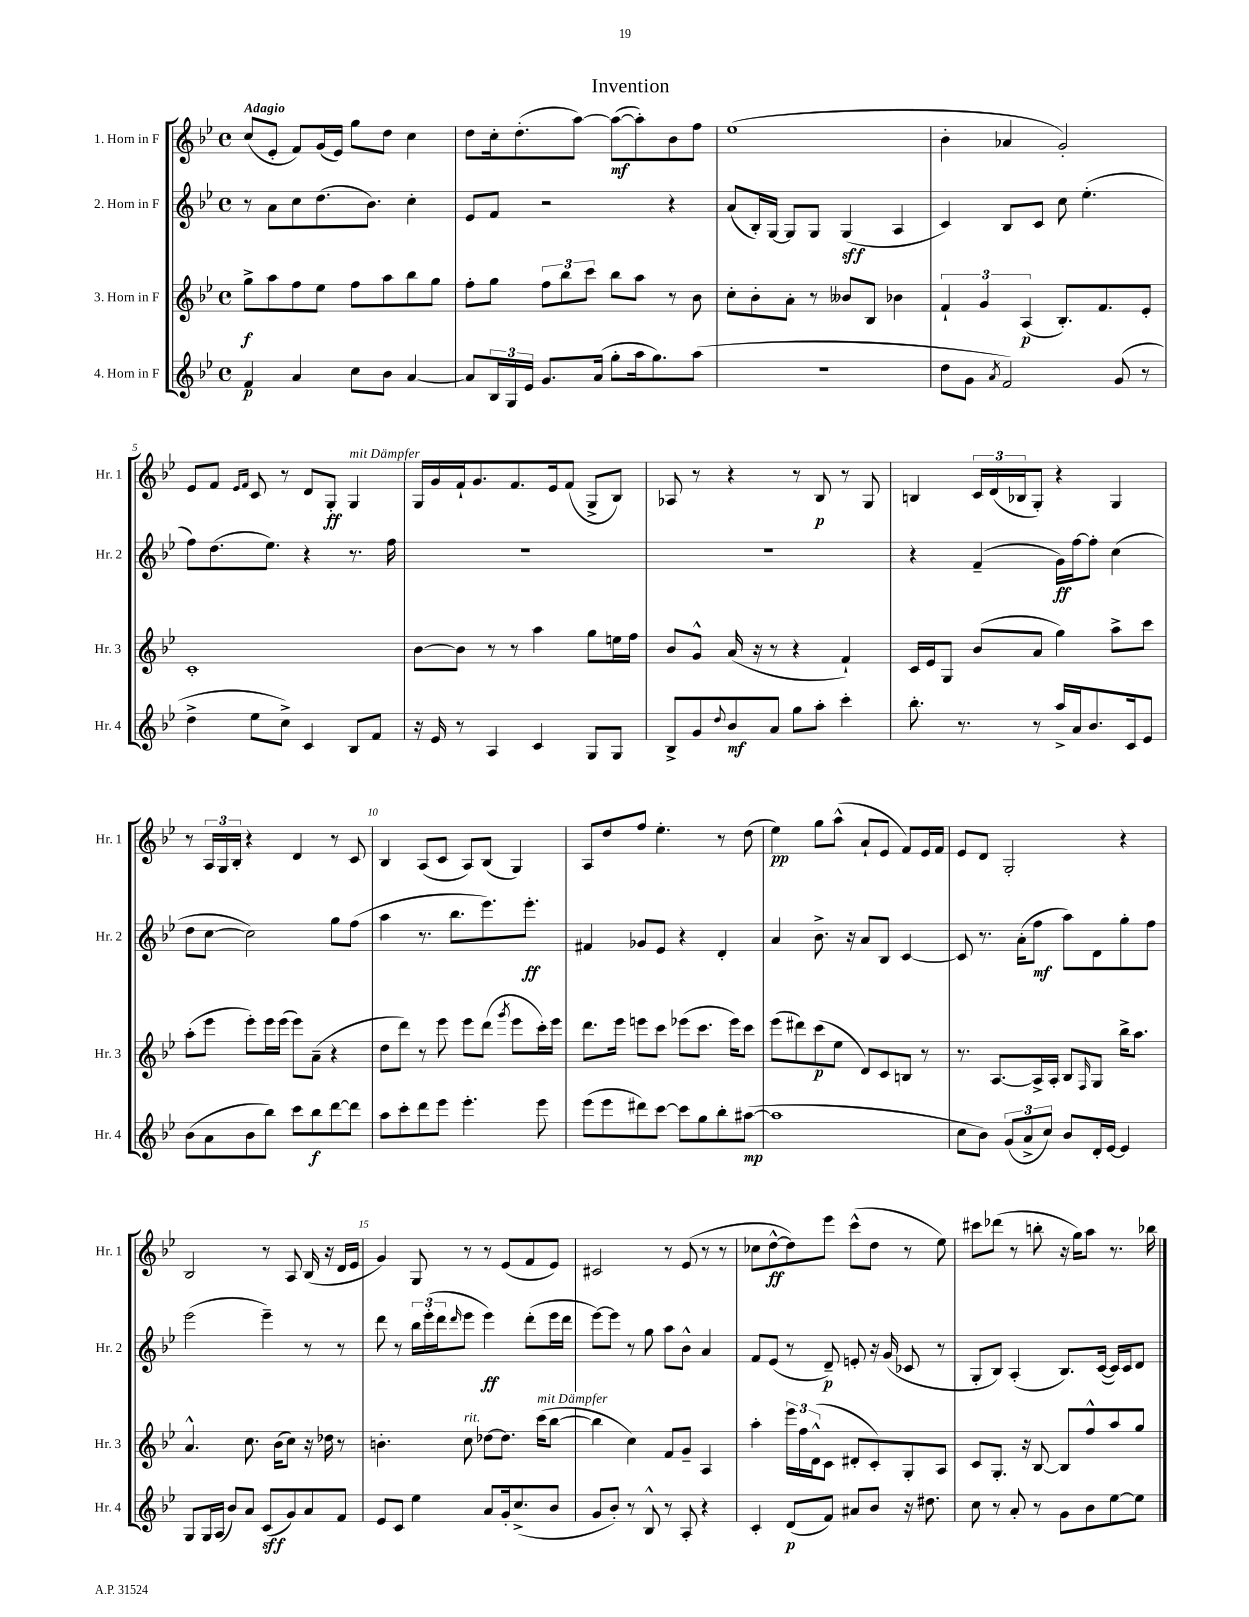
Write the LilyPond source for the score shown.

\header { title = "Invention" }
<<
\new StaffGroup <<
\new Staff = "s0" \with { instrumentName = "1. Horn in F" shortInstrumentName = "Hr. 1" } {
    \clef treble \key bes \major \defaultTimeSignature \time 4/4 \tempo "Adagio"
    c''8( ees'8-. f'8) g'16( ees'16) g''8 d''8 c''4 |
    d''8 c''16-. d''8.-.( a''8~) a''8~\mf( a''8-.) bes'8 f''8 |
    ees''1( |
    bes'4-. aes'4 g'2-.) |
    ees'8 f'8 \grace { ees'16 f'16 } c'8 r8 d'8 g8-.\ff g4^\markup { \italic "mit Dämpfer" } |
    g16 g'16 f'16-! g'8. f'8. ees'16 f'8( g8-> bes8) |
    aes8 r8 r4 r8 bes8\p r8 g8 |
    b4 \tuplet 3/2 { c'16 d'16( bes16 } g8-.) r4 g4 |
    r8 \tuplet 3/2 { a16 g16 bes16-. } r4 d'4 r8 c'8 |
    bes4 a8( c'8 a8) bes8( g4) |
    a8 d''8 f''8 ees''4.-. r8 d''8( |
    ees''4\pp) g''8 a''8-^( a'8-! ees'8 f'8) ees'16 f'16 |
    ees'8 d'8 g2-. r4 |
    bes2 r8 a8 bes16( r16 d'16 ees'16 |
    g'4) g8 r8 r8 ees'8( f'8 ees'8) |
    cis'2 r8 ees'8( r8 r8 |
    ces''8 d''8~-^\ff d''8) ees'''8 c'''8-^( d''8 r8 ees''8) |
    cis'''8 des'''8( r8 b''8-. r16 g''16) a''8 r8. bes''16 \bar "|." |
}
\new Staff = "s1" \with { instrumentName = "2. Horn in F" shortInstrumentName = "Hr. 2" } {
    \clef treble \key bes \major \defaultTimeSignature \time 4/4
    r8 a'8 c''8 d''8.( bes'8.) c''4-. |
    ees'8 f'8 r2 r4 |
    a'8( bes16-.) g16~ g8 g8 g4\sff( a4 |
    c'4) bes8 c'8 c''8 ees''4.-.( |
    f''8) d''8.( ees''8.) r4 r8. f''16 |
    R1 |
    R1 |
    r4 f'4--( g'16\ff) f''16~ f''8-. c''4( |
    d''8 c''8~ c''2) g''8 f''8( |
    a''4 r8. bes''8. ees'''8.) ees'''8.-.\ff |
    fis'4 ges'8 ees'8 r4 d'4-. |
    a'4 bes'8.-> r16 a'8 bes8 c'4~ |
    c'8 r8. a'16-.( f''8\mf a''8) d'8 g''8-. f''8 |
    ees'''2( ees'''4--) r8 r8 |
    d'''8 r8 \tuplet 3/2 { bes''16 ees'''16-.( d'''16 } \grace { d'''16 } ees'''8 ees'''4\ff) d'''8-.( ees'''16 d'''16 |
    ees'''8~) ees'''8 r8 g''8 a''8 bes'8-^ a'4 |
    f'8 ees'8( r8 d'8--\p) e'8-. r16 g'16( ces'8 r8 |
    g8-. bes8) a4-.( bes8.) c'16~( c'16) c'16 d'8 \bar "|." |
}
\new Staff = "s2" \with { instrumentName = "3. Horn in F" shortInstrumentName = "Hr. 3" } {
    \clef treble \key bes \major \defaultTimeSignature \time 4/4
    g''8->\f a''8 f''8 ees''8 f''8 a''8 bes''8 g''8 |
    f''8-. g''8 \tuplet 3/2 { f''8 bes''8 c'''8 } bes''8 a''8 r8 bes'8 |
    c''8-. bes'8-. a'8-. r8 beses'8 bes8 bes'4 |
    \tuplet 3/2 { f'4-! g'4 a4\p( } bes8.-.) f'8. ees'8-. |
    c'1-. |
    bes'8~ bes'8 r8 r8 a''4 g''8 e''16 f''16 |
    bes'8 g'8-^ a'16( r16 r8 r4 f'4-!) |
    c'16 ees'16 g8 bes'8( a'8 g''4) a''8-> c'''8 |
    a''8-.( ees'''8 ees'''8-.) ees'''16 ees'''16( ees'''8) a'8--( r4 |
    d''8 d'''8) r8 ees'''8 ees'''8 d'''8( \acciaccatura { g'''8 } ees'''8 c'''16-.) ees'''16 |
    d'''8. ees'''16 e'''8 c'''8 ees'''8( c'''8. ees'''16) c'''8 |
    ees'''8( dis'''8) c'''8\p( ees''8 d'8) c'8 b8 r8 |
    r8. a8.~ a16-> a16-. bes8 \grace { f16 } g8 bes''16-> a''8. |
    a'4.-^ c''8. bes'16( c''8) r16 des''16 r8 |
    b'4.-. c''8^\markup { \italic "rit." } des''8~ des''8. c'''16^\markup { \italic "mit Dämpfer" }( bes''8~ |
    bes''4 c''4) f'8 g'8-- a4 |
    a''4-. \tuplet 3/2 { ees'''16 f''16 d'16-^( } c'8 dis'8-. c'8-.) g8-. a8 |
    c'8 g8.-. r16 bes8~ bes8 f''8-^ a''8 g''8 \bar "|." |
}
\new Staff = "s3" \with { instrumentName = "4. Horn in F" shortInstrumentName = "Hr. 4" } {
    \clef treble \key bes \major \defaultTimeSignature \time 4/4
    f'4\p a'4 c''8 bes'8 a'4~ |
    a'8 \tuplet 3/2 { bes16 g16 ees'16 } g'8. a'16( g''8-. a''16 g''8.) a''8( |
    R1 |
    d''8 g'8 \acciaccatura { a'8 } f'2) g'8( r8 |
    d''4-> ees''8 c''8->) c'4 bes8 f'8 |
    r16 ees'16 r8 a4 c'4 g8 g8 |
    bes8-> g'8 \appoggiatura { d''8 } bes'8\mf a'8 g''8 a''8-. c'''4-. |
    bes''8.-. r8. r8 a''16-> a'16 bes'8. c'16 ees'8 |
    bes'8( a'8 bes'8 bes''8) c'''8 bes''8\f d'''8~ d'''8 |
    a''8 c'''8-. d'''8 ees'''8 ees'''4.-. ees'''8 |
    ees'''8( ees'''8 dis'''8) c'''8~ c'''8 g''8 bes''8-. ais''8~\mp( |
    ais''1 |
    c''8 bes'8) \tuplet 3/2 { g'8( a'8-> c''8) } bes'8 d'16-. ees'16~ ees'4 |
    g8 g16 a16( bes'8) a'8 c'8\sff( g'8) a'8 f'8 |
    ees'8 c'8 ees''4 a'8 g'16-. c''8.->( bes'8 |
    g'8 bes'8-.) r8 bes8-^ r8 a8-. r4 |
    c'4-. d'8\p( f'8) ais'8 bes'8 r16 dis''8. |
    c''8 r8 a'8-. r8 g'8 bes'8 ees''8~ ees''8 \bar "|." |
}
>>
>>
\layout { \context { \Score \override BarNumber.break-visibility = ##(#f #t #t) barNumberVisibility = #(every-nth-bar-number-visible 5) } }
